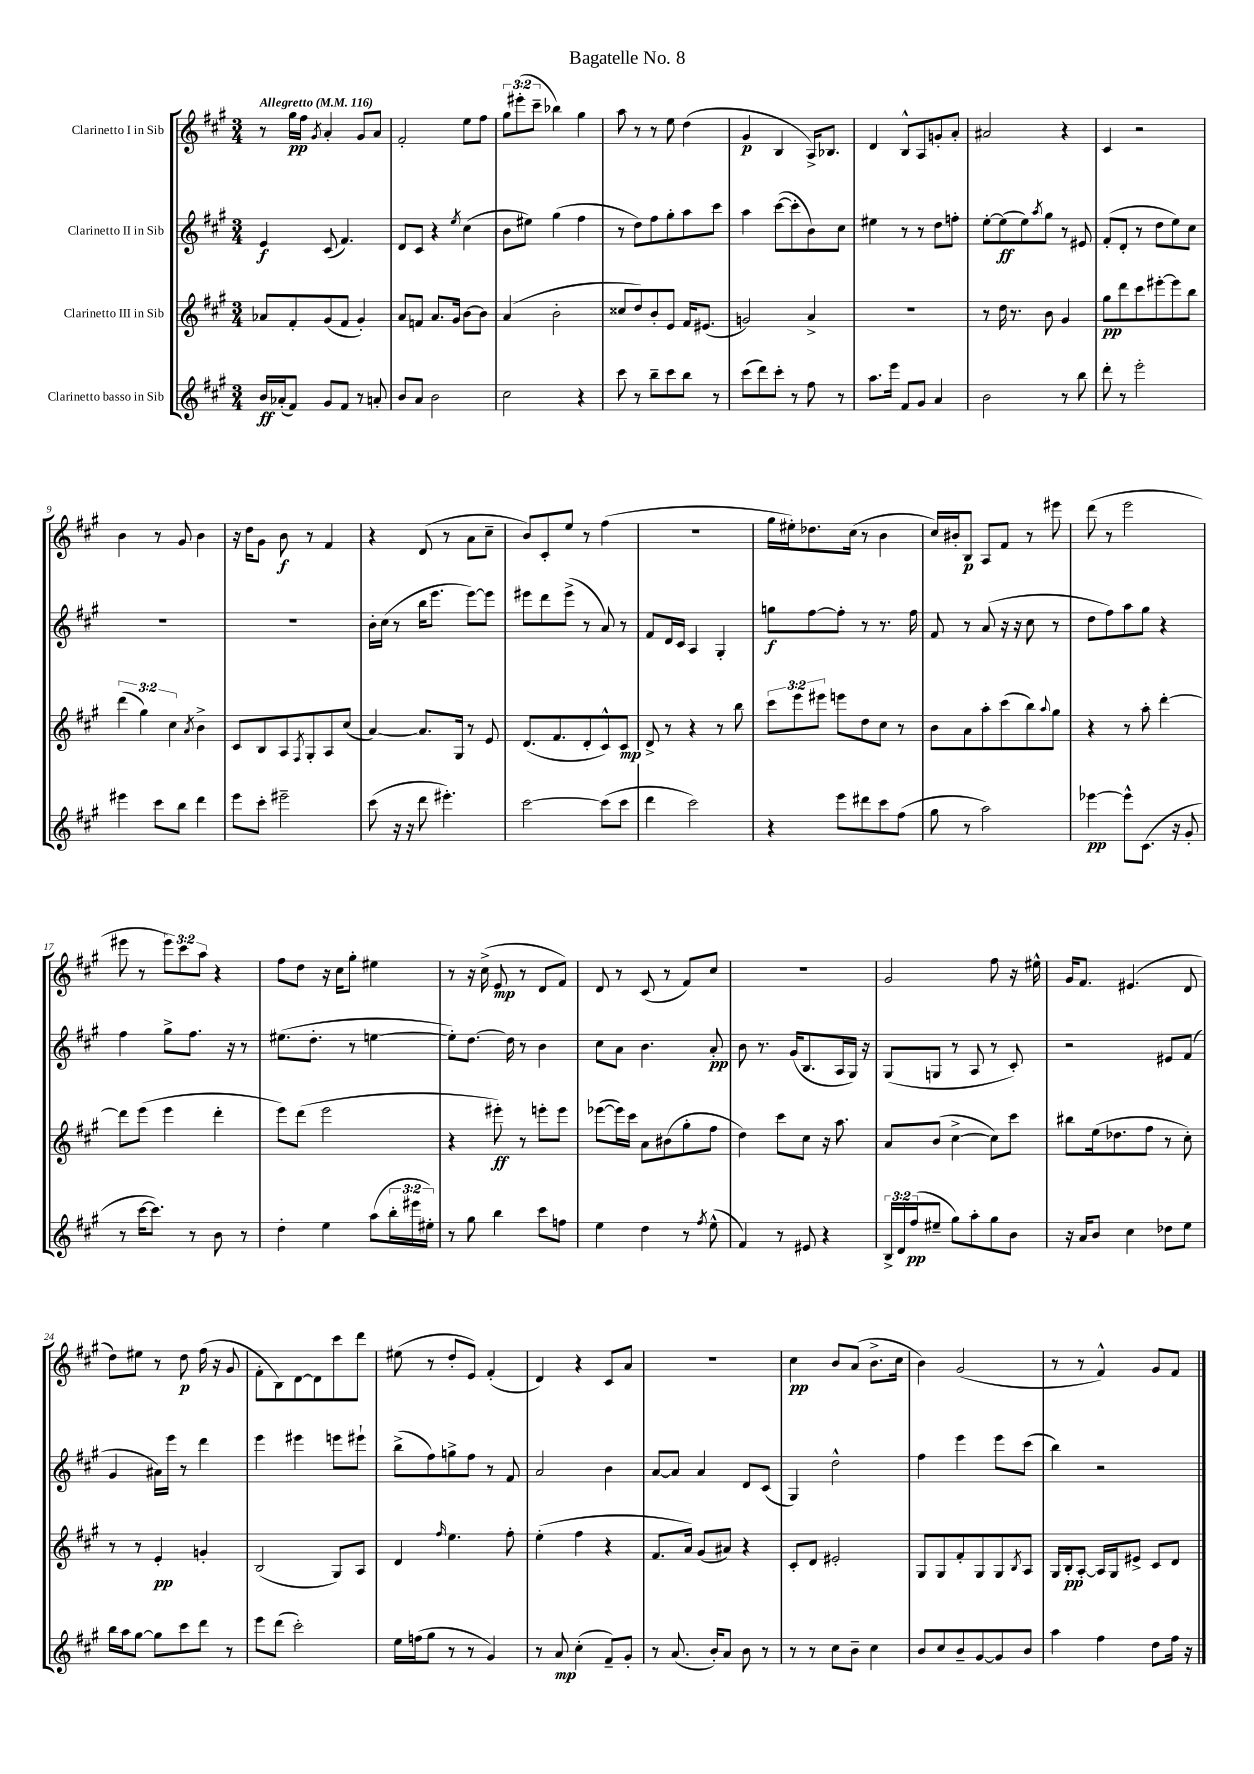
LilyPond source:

\header { title = "Bagatelle No. 8" }
<<
\new StaffGroup <<
\new Staff = "s0" \with { instrumentName = "Clarinetto I in Sib" } {
    \clef treble \key a \major \numericTimeSignature \time 3/4 \override Staff.TupletNumber.text = #tuplet-number::calc-fraction-text \tempo "Allegretto" 4 = 116
    r8 gis''16\pp fis''16 \acciaccatura { gis'8 } a'4-. gis'8 a'8 |
    fis'2-. e''8 fis''8 |
    \tuplet 3/2 { gis''8 eis'''8-.( cis'''8-- } bes''4) gis''4 |
    a''8 r8 r8 e''8 d''4( |
    gis'4\p b4 a16->) bes8. |
    d'4 b8-^ a8 g'8-. a'8-. |
    ais'2 r4 |
    cis'4 r2 |
    b'4 r8 gis'8 b'4 |
    r16 d''16 gis'8 b'8\f r8 fis'4 |
    r4 d'8( r8 a'8 cis''8-- |
    b'8) cis'8-. e''8 r8 fis''4( |
    R2. |
    gis''16 eis''16-.) des''8. cis''16( r8 b'4 |
    cis''16) bis'16-. b8\p a8 fis'8 r8 eis'''8 |
    d'''8( r8 e'''2 |
    eis'''8 r8 \tuplet 3/2 { eis'''8) cis'''8 a''8 } r4 |
    fis''8 d''8 r16 cis''16 gis''8-. eis''4 |
    r8 r16 cis''16->( e'8\mp r8 d'8 fis'8) |
    d'8 r8 cis'8( r8 fis'8) cis''8 |
    R2. |
    gis'2 fis''8 r16 eis''16-^ |
    gis'16 fis'8. eis'4.( d'8 |
    d''8) eis''8 r8 d''8\p fis''16( r16 gis'8 |
    fis'8-. b8) d'8~ d'8 cis'''8 d'''8 |
    eis''8( r8 d''8-. e'8) fis'4-.( |
    d'4) r4 cis'8 a'8 |
    R2. |
    cis''4\pp b'8 a'8( b'8.-> cis''16 |
    b'4) gis'2( |
    r8 r8 fis'4-^) gis'8 fis'8 \bar "|." |
}
\new Staff = "s1" \with { instrumentName = "Clarinetto II in Sib" } {
    \clef treble \key a \major \numericTimeSignature \time 3/4
    e'4\f cis'8( fis'4.) |
    d'8 cis'8 r4 \acciaccatura { e''8 } cis''4( |
    b'8 eis''8) gis''4( fis''4 |
    r8 d''8) fis''8 gis''8-. a''8 cis'''8 |
    a''4 cis'''8~( cis'''8-. b'8) cis''8 |
    eis''4 r8 r8 d''8 f''8-. |
    e''8~-. e''8\ff( e''8) \acciaccatura { a''8 } gis''8 r8 eis'8 |
    fis'8-.( d'8-. r8 d''8 e''8) cis''8 |
    R2. |
    R2. |
    b'16-. cis''16( r8 b''16 e'''8. e'''8~) e'''8 |
    eis'''8 d'''8 eis'''8->( r8 a'8) r8 |
    fis'8 d'16 cis'16 a4 gis4-. |
    g''8\f fis''8~ fis''8-. r8 r8. fis''16 |
    fis'8 r8 a'8( r16 r16 cis''8 r8 |
    d''8 fis''8) a''8 gis''8 r4 |
    fis''4 gis''8-> fis''8. r16 r8 |
    eis''8.( d''8.-. r8 e''4~ |
    e''8-.) d''8.~ d''16 r8 b'4 |
    cis''8 a'8 b'4. a'8-.\pp |
    b'8 r8. gis'16( b8. a16 gis16) r16 |
    gis8( g8 r8 a8 r8 cis'8-.) |
    r2 eis'8 fis'8( |
    gis'4 ais'16) e'''16 r8 d'''4 |
    e'''4 eis'''4 e'''8 eis'''8-! |
    b''8->( fis''8) g''8-> fis''8 r8 fis'8 |
    a'2 b'4 |
    a'8~ a'8 a'4 d'8 cis'8( |
    gis4) d''2-^ |
    fis''4 e'''4 e'''8 cis'''8( |
    b''4) r2 \bar "|." |
}
\new Staff = "s2" \with { instrumentName = "Clarinetto III in Sib" } {
    \clef treble \key a \major \numericTimeSignature \time 3/4 \override Staff.TupletNumber.text = #tuplet-number::calc-fraction-text
    aes'8 fis'8-. gis'8( fis'8 gis'4-.) |
    a'8 f'8 a'8. gis'16 b'8~ b'8 |
    a'4( b'2-. |
    cisis''8 d''8) b'8-. e'8 fis'16 eis'8.( |
    g'2) a'4-> |
    R2. |
    r8 d''16 r8. b'8 gis'4 |
    gis''8\pp d'''8 cis'''8 eis'''8~-. eis'''8 b''8 |
    \tuplet 3/2 { d'''4( gis''4) cis''4 } \acciaccatura { a'8 } b'4-> |
    cis'8 b8 a8 \acciaccatura { fis8 } gis8-. a8 cis''8( |
    a'4~) a'8. gis16 r8 e'8 |
    d'8.( fis'8. d'8-. cis'8-^) cis'8\mp |
    d'8-> r8 r4 r8 b''8 |
    \tuplet 3/2 { cis'''8 e'''8 eis'''8 } e'''8 d''8 cis''8 r8 |
    b'8 a'8 a''8-. cis'''8( b''8) \appoggiatura { a''8 } gis''8 |
    r4 r8 a''8-. d'''4~-. |
    d'''8 e'''8( e'''4 d'''4-. |
    e'''8) d'''8( e'''2 |
    r4 eis'''8-.\ff) r8 e'''8-. e'''8 |
    ees'''8~( ees'''16) cis'''16 a'8 bis'8( gis''8-. fis''8 |
    d''4) cis'''8 cis''8 r16 a''8. |
    a'8 b'8( cis''4~-> cis''8) cis'''8 |
    bis''8 e''16( des''8. fis''8 r8 cis''8-.) |
    r8 r8 e'4-.\pp g'4-. |
    b2( gis8) a8 |
    d'4 \grace { fis''16 } e''4. fis''8-. |
    e''4-.( fis''4 r4 |
    fis'8. a'16) gis'8( ais'8) r4 |
    cis'8-. d'8 eis'2-. |
    gis8 gis8 fis'8-. gis8 gis8 \acciaccatura { b8 } a8 |
    gis16 b16-.\pp a8~-. a16 gis16 eis'8-> cis'8 d'8 \bar "|." |
}
\new Staff = "s3" \with { instrumentName = "Clarinetto basso in Sib" } {
    \clef treble \key a \major \numericTimeSignature \time 3/4 \override Staff.TupletNumber.text = #tuplet-number::calc-fraction-text
    b'16\ff aes'16-.( fis'8) gis'8 fis'8 r8 a'8-. |
    b'8 a'8 b'2 |
    cis''2 r4 |
    cis'''8 r8 b''8-- cis'''8 b''8 r8 |
    cis'''8( d'''8) cis'''8-. r8 fis''8 r8 |
    a''8. e'''16 fis'8 gis'8 a'4 |
    b'2 r8 b''8 |
    d'''8-. r8 e'''2-. |
    eis'''4 cis'''8 b''8 d'''4 |
    e'''8 cis'''8-. eis'''2-- |
    cis'''8( r16 r16 d'''8 eis'''4.-.) |
    cis'''2~ cis'''8( cis'''8 |
    d'''4 cis'''2) |
    r4 e'''8 dis'''8 cis'''8 fis''8( |
    gis''8 r8 a''2) |
    ees'''4~\pp ees'''8-^ cis'8.( r16 gis'8-. |
    r8 cis'''16~ cis'''8.) r8 b'8 r8 |
    d''4-. e''4 a''8( \tuplet 3/2 { b''16-. eis'''16 eis''16-.) } |
    r8 gis''8 b''4 cis'''8 f''8 |
    e''4 d''4 r8 \acciaccatura { fis''8 } e''8-^( |
    fis'4) r8 eis'8 r4 |
    \tuplet 3/2 { b16-> d'16 fis''16\pp( } eis''8-- gis''8) a''8-. gis''8 b'8 |
    r16 a'16 b'8 cis''4 des''8 e''8 |
    b''16 a''16 gis''8~ gis''8 cis'''8 d'''8 r8 |
    e'''8 d'''8( cis'''2-.) |
    e''16 f''16( gis''8 r8 r8 gis'4) |
    r8 a'8\mp cis''4-.( fis'8--) gis'8-. |
    r8 a'8.( b'16-.) a'8 b'8 r8 |
    r8 r8 cis''8 b'8-- cis''4 |
    b'8 cis''8 b'8-- gis'8~ gis'8 b'8 |
    a''4 fis''4 d''8 fis''16 r16 \bar "|." |
}
>>
>>
